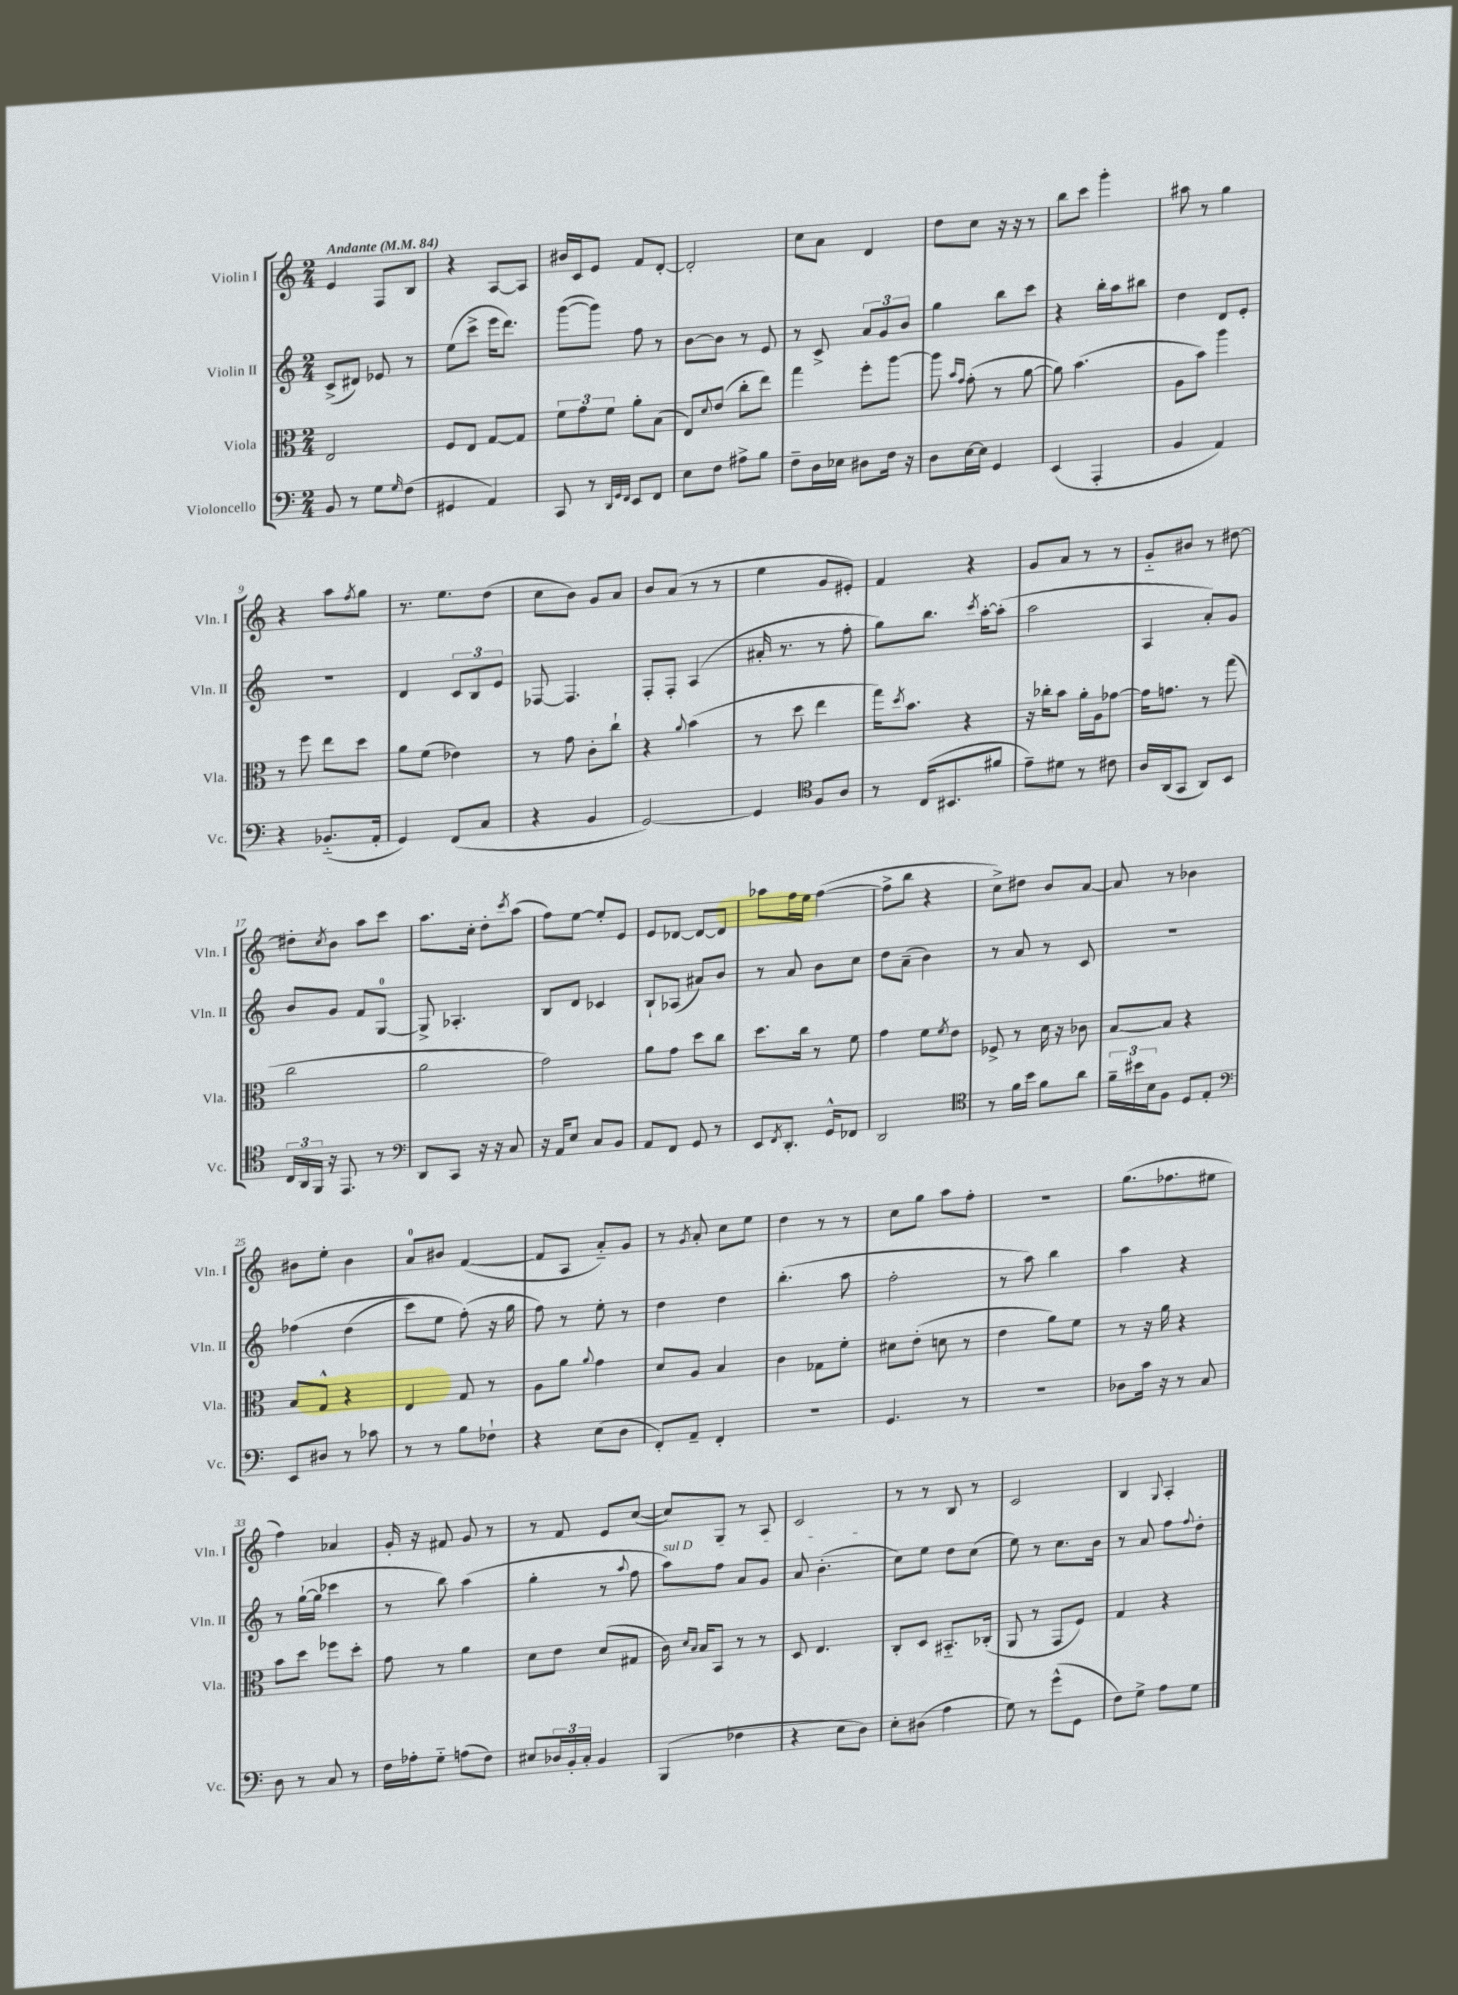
<<
\new StaffGroup <<
\new Staff = "s0" \with { instrumentName = "Violin I" shortInstrumentName = "Vln. I" } {
    \clef treble \key c \major \numericTimeSignature \time 2/4 \tempo "Andante" 4 = 84
    e'4 f8 b8 |
    r4 a8~ a8 |
    bis'16 c'16 e'8 f'8 d'8~-. |
    d'2-. |
    c''8 a'8 d'4 |
    d''8 c''8 r16 r16 r8 |
    b''8 c'''8 g'''4-. |
    ais''8 r8 g''4 |
    r4 a''8 \acciaccatura { f''8 } g''8 |
    r8. e''8. d''8( |
    c''8 b'8) g'8 a'8 |
    b'8 a'8( r8 r8 |
    e''4 g'8 eis'8-.) |
    f'4 r4 |
    g'8 a'8 r8 r8 |
    g'8-_ bis'8 r8 dis''8~ |
    dis''8-. \acciaccatura { c''8 } b'8 a''8 c'''8 |
    a''8. c''16-. d''8-. \acciaccatura { c'''8 } a''8( |
    f''8) e''8~ e''8-. e'8 |
    e'8 des'8~ des'8~ des'8 |
    aes''8 f''16 e''16 f''4~( |
    f''8-> b''8 r4 |
    c''8->) dis''8 b'8 a'8~ |
    a'8 r8 bes'4 |
    bis'8 e''8-. bis'4 |
    a'8-0 bis'8 f'4~( |
    f'8 a8 a'8-_) g'8 |
    r8 \acciaccatura { g'8 } a'8-. c''8 e''8 |
    d''4 r8 r8 |
    c''8 g''8 a''8 f''8-. |
    r2 |
    g''8.( fes''8. eis''8 |
    f''4) aes'4 |
    g'16-. r16 fis'8 g'8 r8 |
    r8 f'8 e'8 c''8~( |
    c''8) g8 r8 a8 |
    c'2 |
    r8 r8 b8 r8 |
    c'2 |
    b4 \appoggiatura { g8 } a4-. \bar "|." |
}
\new Staff = "s1" \with { instrumentName = "Violin II" shortInstrumentName = "Vln. II" } {
    \clef treble \key c \major \numericTimeSignature \time 2/4
    c'8->( dis'8) ees'8 r8 |
    e''8( c'''8-> e'''16 d'''8.) |
    g'''8~( g'''8) f''8 r8 |
    b'8~ b'8 r8 e'8 |
    r8 c'8-> \tuplet 3/2 { a'8 g'8 b'8 } |
    g''4 b''8 c'''8 |
    r4 b''16-. a''16 bis''8 |
    d''4 d'8 e'8-. |
    r2 |
    d'4 \tuplet 3/2 { c'8 b8 e'8 } |
    fes8~ fes4. |
    f8-. f8-. a4( |
    ais'16-. r8. r8 f''8-. |
    g''8) b''8. \acciaccatura { c'''8 } a''16~-. a''8-.( |
    a''2 |
    a4 a'8-.) g'8 |
    b'8 g'8 f'8 g8-0~ |
    g8-> aes4.-. |
    b8 d'8 ces'4 |
    b8-! aes8( ais'8) b'8 |
    r8 a'8 b'8 c''8 |
    d''8 a'8--( b'4) |
    r8 a'8 r8 c'8 |
    r2 |
    fes''4\( d''4( |
    c'''8) e''8 f''8-.(\) r16 g''16 |
    f''8) r8 e''8-. r8 |
    d''4 d''4 |
    b''4.-.( a''8 |
    f''2-. |
    r8 a''8) b''4 |
    a''4 r4 |
    r8 g''16~-!( g''16 ces'''4 |
    r8 b''8) a''4( |
    g''4-. r8 \appoggiatura { a''8 } f''8 |
    \once \override TextSpanner.bound-details.left.text = \markup { \italic "sul D" } a''8\startTextSpan) f''8 a'8 g'8 |
    a'8 b'4.-.\stopTextSpan( |
    c''8) e''8 d''8 c''8( |
    e''8) r8 c''8. b'16 |
    r8 a'8 f''8 \appoggiatura { f''8 } d''8-. \bar "|." |
}
\new Staff = "s2" \with { instrumentName = "Viola" shortInstrumentName = "Vla." } {
    \clef alto \key c \major \numericTimeSignature \time 2/4
    e2 |
    f8 e8 g8~ g8 |
    \tuplet 3/2 { f'8 g'8 f'8 } a'8-. b8( |
    e8) \appoggiatura { d'8 } e'8( c''8-. e''8) |
    g''4 f''8-. a''8~ |
    a''8 \grace { b'16 g'16 } g'8-.( r8 a'8~ |
    a'8) b'4.( |
    a8 b'8) a''4 |
    r8 f''8 e''8 d''8 |
    a'8 f'8( ees'4) |
    r8 g'8 c'8-. c''8-! |
    r4 \appoggiatura { a'8 } b'4( |
    r8 d''8 e''4 |
    g''16) \acciaccatura { d''8 } b'8. r4 |
    r16 ces''16-. b'8 a'16-. a16 ges'8~ |
    ges'16 g'8. r8 g''8( |
    c''2 |
    a'2 |
    g'2) |
    a'8 g'8 d''8 c''8 |
    d''8. c''16 r8 f'8 |
    g'4 f'8 \acciaccatura { f'8 } e'8 |
    fes8-> r8 d'16 r16 ces'8 |
    b8~ b8 r4 |
    b8 g8-^ r4 |
    e4 g8 r8 |
    a8 a'8 \appoggiatura { a'8 } g'4 |
    d'8 a8 b4 |
    c'4 ges8 f'8-. |
    dis'8 e'8-.( d'8 r8 |
    e'4 a'8) f'8 |
    r8 r16 a'16 r4 |
    b'8 d''8 fes''8 d''8-. |
    g'8 r8 a'4 |
    d'8 e'8 d'8( gis8 |
    c'16) \grace { d'16 b16 } b16 b,8 r8 r8 |
    d8 e4. |
    c8-. d8 bis,8.-_ ces16-.( |
    a,8 r8 g,8 f8) |
    g4 r4 \bar "|." |
}
\new Staff = "s3" \with { instrumentName = "Violoncello" shortInstrumentName = "Vc." } {
    \clef bass \key c \major \numericTimeSignature \time 2/4
    b,8 r8 g8 \grace { g16 } f8( |
    gis,4 a,4) |
    c,8 r8 \grace { d,32 g,32 f,32 } e,8 f,8 |
    e8 f8 ais8-> b8 |
    f8-- d16 ees16 dis8 f16 r16 |
    d8 e16~ e16 g,4 |
    e,4( a,,4-. |
    b,4 a,4) |
    r4 bes,8.-_( a,16-. |
    g,4) f,8( c8 |
    r4 b,4 |
    g,2~) |
    g,4 \clef tenor f8 a8 |
    r8 c16( bis,8. fis'8 |
    e'8--) dis'8 r8 cis'8 |
    a16 a,16( g,8 a,8) b,8 |
    \tuplet 3/2 { c16 a,16 f,16 } r16 e,8. r8 |
    \clef bass d,8 c,8 r16 r16 c8 |
    r16 a,16 e8 c8 b,8 |
    a,8 f,8 g,8 r8 |
    e,8 \acciaccatura { f,8 } d,8.-. g,16-^ fes,8 |
    d,2 |
    \clef tenor r8 f'16 b'16 f'8 a'8 |
    \tuplet 3/2 { f'16-- bis'16 b16 } f8 d8 e8-. |
    \clef bass e,8 dis8 r8 ces'8 |
    r8 r8 b8 fes8-! |
    r4 e8( d8 |
    f,8-.) a,8-- f,4-. |
    r2 |
    g,4. r8 |
    R2 |
    des8 c'16 r16 r8 c8 |
    d8 r8 c8 r8 |
    f16 aes16-. g8-_ a8( f8) |
    eis8 \tuplet 3/2 { des16 b,16-. c16-. } b,4 |
    b,,4( fes4 |
    r4 e8 d8) |
    e8-. dis8( a4 |
    g8) r8 g'8-^( g,8 |
    f8) g8-> a8 g8 \bar "|." |
}
>>
>>
